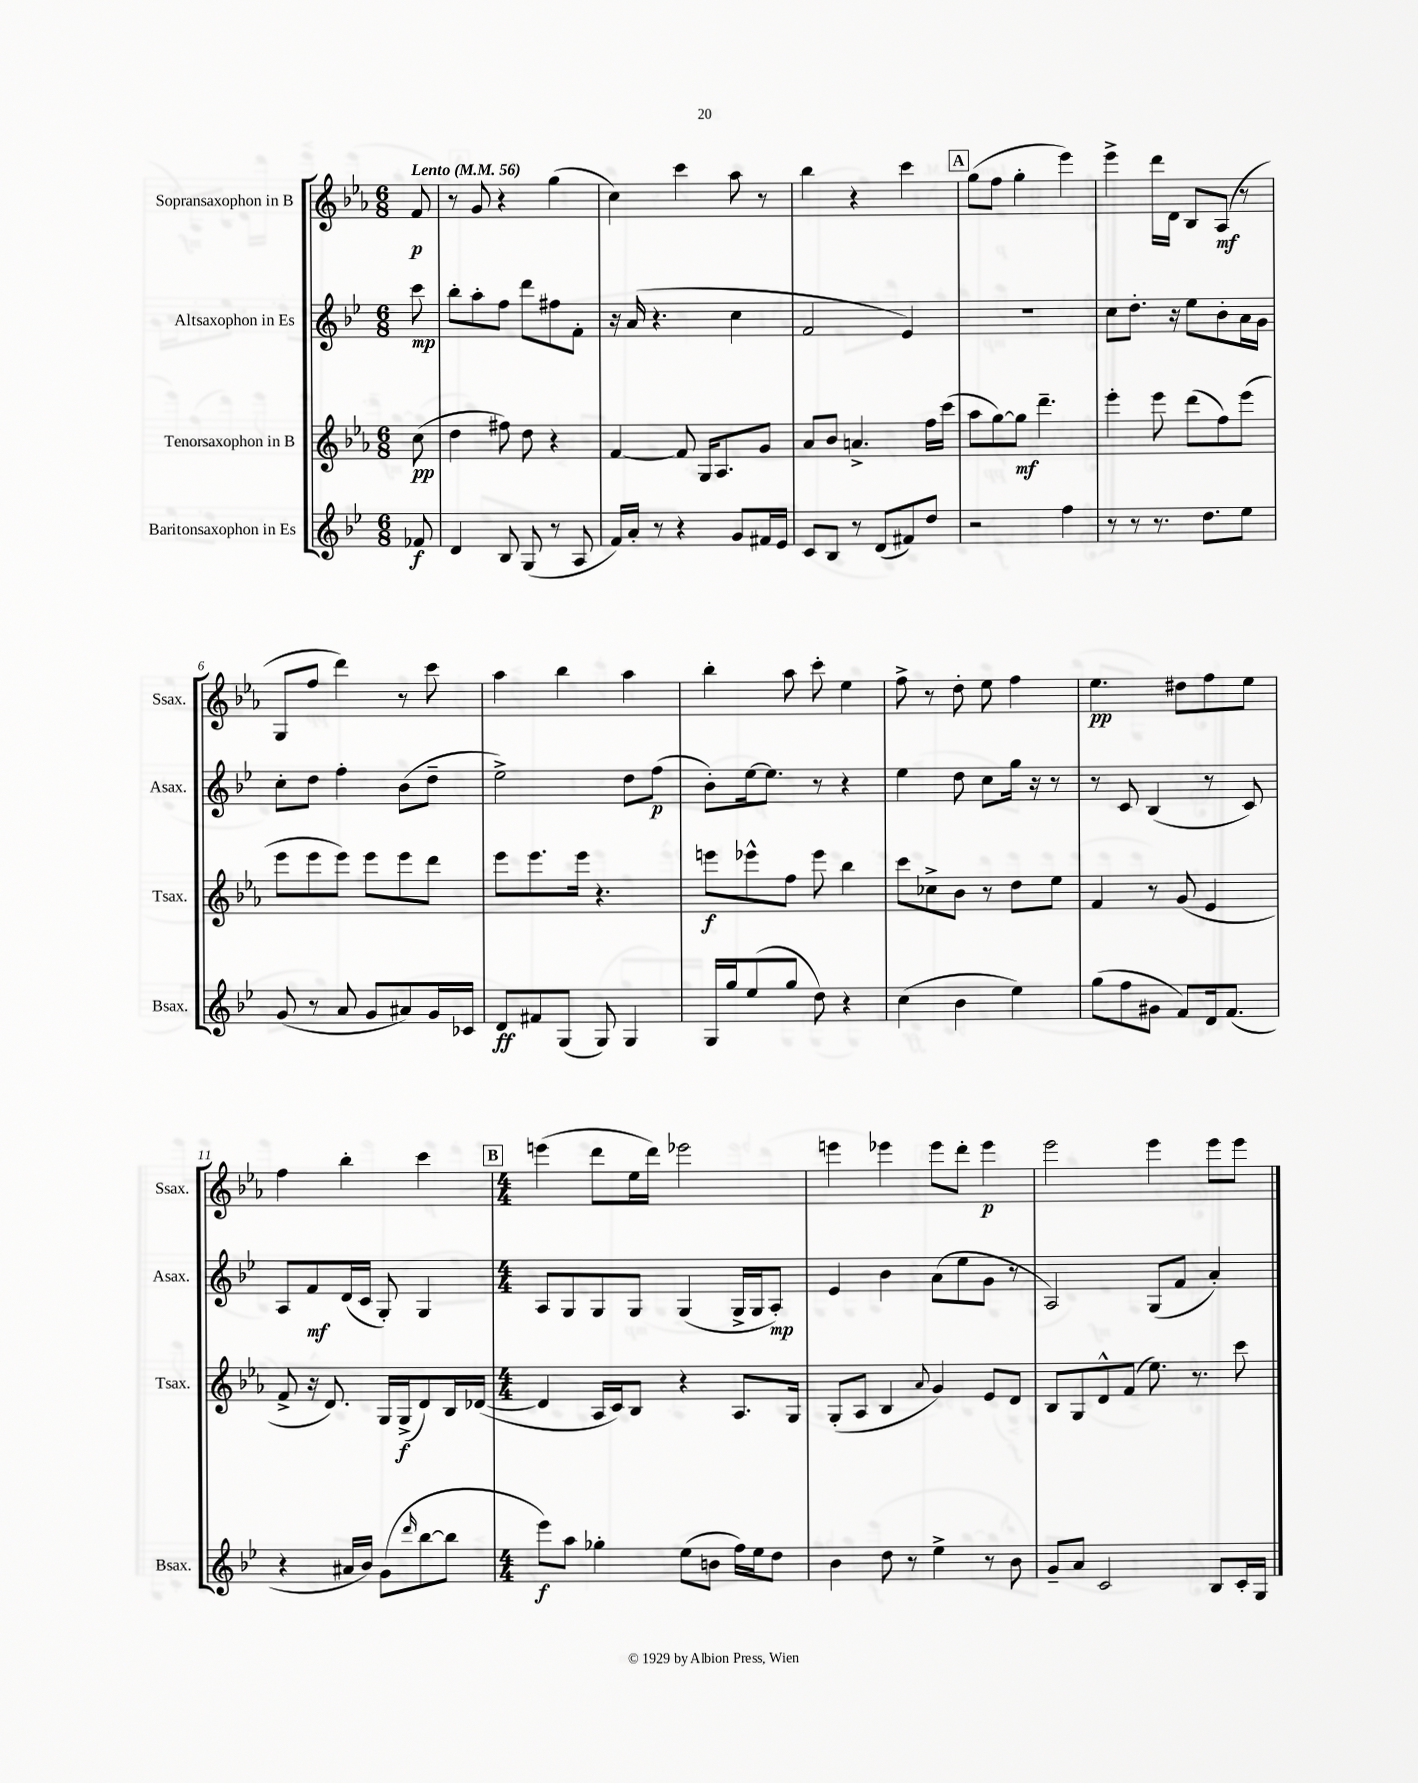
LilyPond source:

<<
\new StaffGroup <<
\new Staff = "s0" \with { instrumentName = "Sopransaxophon in B" shortInstrumentName = "Ssax." } {
    \clef treble \key ees \major \numericTimeSignature \time 6/8 \partial 8 \tempo "Lento" 4 = 56
    f'8\p |
    r8 g'8 r4 g''4( |
    c''4) c'''4 aes''8 r8 |
    bes''4 r4 c'''4 |
    \mark \markup { \box "A" } g''8( f''8 g''4-. ees'''4) |
    ees'''4-> d'''16 d'16 bes8 aes8\mf( r8 |
    g8 f''8 d'''4) r8 c'''8 |
    aes''4 bes''4 aes''4 |
    bes''4-. aes''8 c'''8-. ees''4 |
    f''8-> r8 d''8-. ees''8 f''4 |
    ees''4.\pp dis''8 f''8 ees''8 |
    f''4 bes''4-. c'''4 |
    \mark \markup { \box "B" } \numericTimeSignature \time 4/4 e'''4( d'''8 ees''16 d'''16) ees'''2 |
    e'''4 ees'''4 ees'''8 d'''8-. ees'''4\p |
    ees'''2 ees'''4 ees'''8 ees'''8 \bar "|." |
}
\new Staff = "s1" \with { instrumentName = "Altsaxophon in Es" shortInstrumentName = "Asax." } {
    \clef treble \key bes \major \numericTimeSignature \time 6/8 \partial 8
    c'''8\mp |
    bes''8-. a''8-. f''8 d'''8 fis''8 f'8-. |
    r16 a'16( r4. c''4 |
    f'2 ees'4) |
    \mark \markup { \box "A" } R2. |
    c''8 d''8.-. r16 ees''8 bes'8-. a'16 g'16 |
    c''8-. d''8 f''4-. bes'8( d''8-- |
    ees''2->) d''8 f''8\p( |
    bes'8-.) ees''16~ ees''8. r8 r4 |
    ees''4 d''8 c''8 g''16 r16 r8 |
    r8 c'8 bes4( r8 c'8) |
    a8 f'8\mf d'16( c'16 g8-.) g4 |
    \mark \markup { \box "B" } \numericTimeSignature \time 4/4 a8 g8 g8 g8 g4( g16-> g16 a8-.\mp) |
    ees'4 bes'4 a'8( ees''8 g'8 r8 |
    a2) g8( f'8 a'4-.) \bar "|." |
}
\new Staff = "s2" \with { instrumentName = "Tenorsaxophon in B" shortInstrumentName = "Tsax." } {
    \clef treble \key ees \major \numericTimeSignature \time 6/8 \partial 8
    c''8\pp( |
    d''4 fis''8) d''8 r4 |
    f'4~ f'8 g16 aes8. g'8 |
    aes'8 bes'8 a'4.-> f''16 c'''16( |
    \mark \markup { \box "A" } aes''8 g''8~) g''8\mf d'''4.-- |
    ees'''4-. ees'''8 d'''8( f''8) ees'''8( |
    ees'''8 ees'''8 ees'''8) ees'''8 ees'''8 d'''8 |
    ees'''8 ees'''8. ees'''16 r4. |
    e'''8\f ees'''8-^ f''8 ees'''8 bes''4 |
    c'''8 ces''8-> bes'8 r8 d''8 ees''8 |
    f'4 r8 g'8( ees'4 |
    f'8-> r16 d'8.) g16 g16->\f( d'8) bes16 des'16~( |
    \mark \markup { \box "B" } \numericTimeSignature \time 4/4 des'4 aes16 c'16) bes8 r4 aes8. g16 |
    g8-.( aes8 bes4 \appoggiatura { aes'8 } g'4) ees'8 d'8 |
    bes8 g8 d'8-^ f'8( ees''8.) r8. c'''8 \bar "|." |
}
\new Staff = "s3" \with { instrumentName = "Baritonsaxophon in Es" shortInstrumentName = "Bsax." } {
    \clef treble \key bes \major \numericTimeSignature \time 6/8 \partial 8
    fes'8\f |
    d'4 bes8 g8( r8 a8 |
    f'16) a'16-. r8 r4 g'8 fis'16 ees'16 |
    c'8 bes8 r8 d'8( fis'8) d''8 |
    \mark \markup { \box "A" } r2 f''4 |
    r8 r8 r8. d''8. ees''8 |
    g'8( r8 a'8 g'8 ais'8) g'16 ces'16 |
    d'8\ff fis'8 g8( g8) g4 |
    g16 g''16 ees''8( g''8 d''8) r4 |
    c''4( bes'4 ees''4) |
    g''8( f''8 gis'8 f'8) d'16 f'8.( |
    r4 ais'16 bes'16) g'8( \grace { d'''16 } bes''8~ bes''8 |
    \mark \markup { \box "B" } \numericTimeSignature \time 4/4 ees'''8\f) a''8 ges''4-. ees''8( b'8 f''16) ees''16 d''8 |
    bes'4 d''8 r8 ees''4-> r8 bes'8 |
    g'8-- a'8 c'2 bes8 c'16-. g16 \bar "|." |
}
>>
>>
